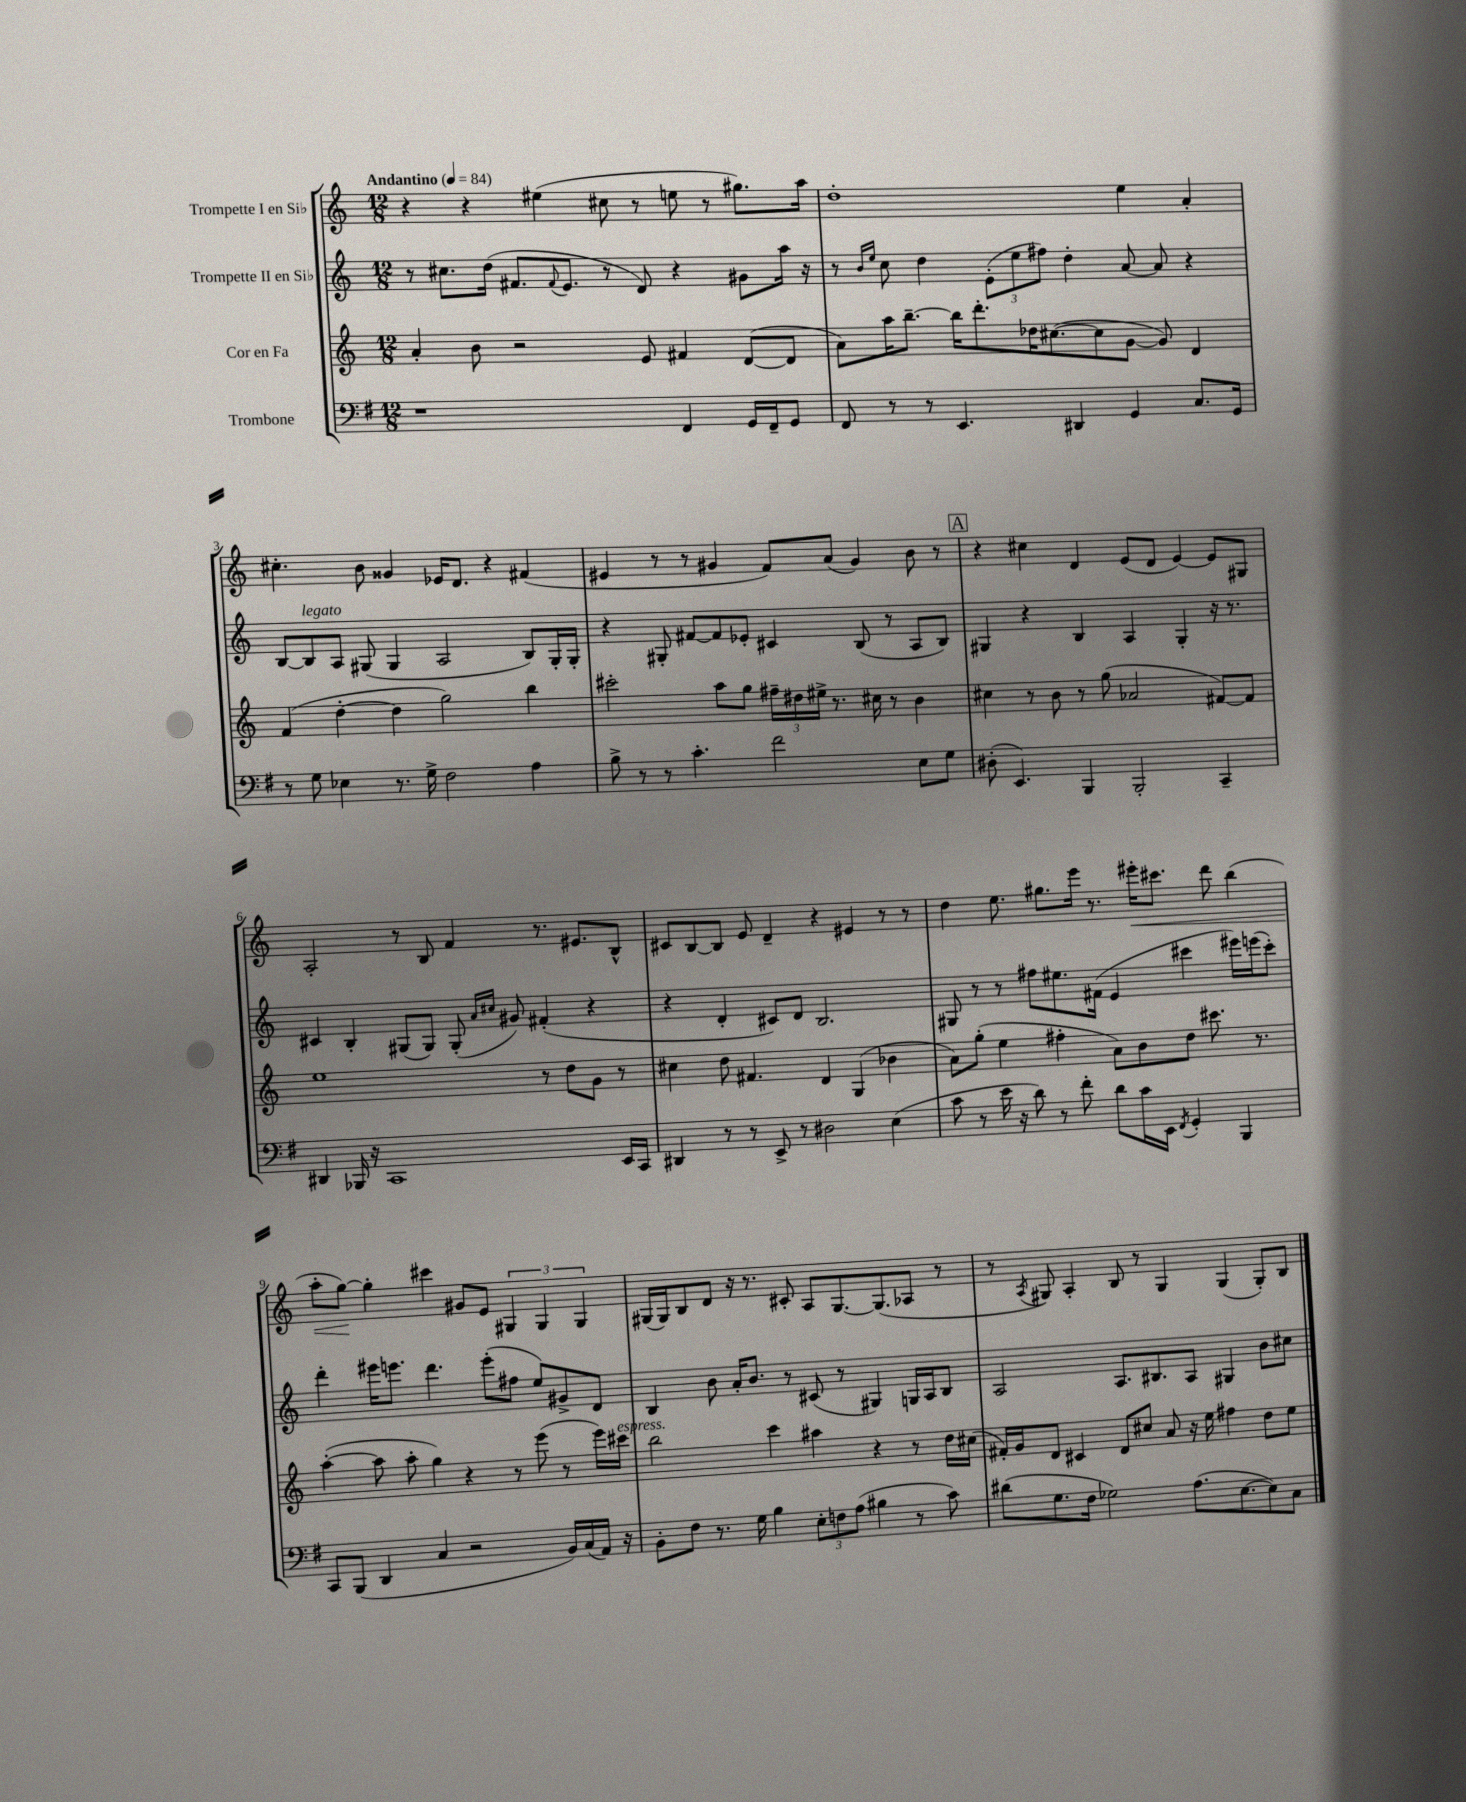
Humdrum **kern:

**kern	**kern	**kern	**kern
*staff4	*staff3	*staff2	*staff1
*clefF4	*clefG2	*clefG2	*clefG2
*k[f#]	*k[]	*k[]	*k[]
*M12/8	*M12/8	*M12/8	*M12/8
*MM84	*MM84	*MM84	*MM84
1r	4a'	8r	4r
.	.	8.cc#	.
.	8b	.	4r
.	.	(16dd	.
.	2r	8.f#	.
.	.	.	(4ee#
.	.	8qqf#	.
.	.	8.e	.
.	.	8r	8cc#
.	8e	8d)	8r
4FF#	4f#	4r	8ee
.	.	.	8r
16GG	([8d	8g#	8.gg#)
16FF#~	.	.	.
8GG	8d]	16aa	.
.	.	16r	16aa
=	=	=	=
8FF#	8a)	8r	1dd'
.	.	16qqb	.
.	.	16qqee	.
8r	16aa	8cc	.
.	[8.bb~	.	.
8r	.	4dd	.
4.EE	16bb]	.	.
.	8.ddd'	.	.
.	.	(12e'	.
.	.	12ee	.
.	16dd-	.	.
.	.	12ff#)	.
.	([8.cc#	.	.
4DD#	.	4dd'	.
.	8cc#]	.	.
4GG	[8g	[8a	4ee
.	8g])	8a]	.
8.C	4d	4r	4a'
16GG	.	.	.
=	=	=	=
8r	(4f	[8B	4.cc#'
8G	.	8B]	.
4E-	[4dd'	8A	.
.	.	(8G#	8b
8.r	4dd]	4G#	4g##
16G^	.	.	.
2F#	2gg)	2A	16e-
.	.	.	8.d
.	.	.	4r
4A	4bb	8B)	(4f#
.	.	16G#'	.
.	.	16G#'	.
=	=	=	=
8B^	2ccc#'	4r	4e#
8r	.	.	.
8r	.	8G#'	8r
4.c'	.	[8f#	8r
.	8aa	8f#]	4g#
.	8gg	8e-'	.
2f#	24ff#~	4c#	8f)
.	24dd#	.	.
.	24ee#^	.	.
.	8.r	.	(8a
.	.	(8B	4g#)
.	16cc#	.	.
.	8r	8r	.
8E	4b	8A	8b
8G	.	8B)	8r
=	=	=	=
(8D#'	4cc#	4G#	4r
4.EE)	.	.	.
.	8r	4r	4cc#
.	8b	.	.
4BBB	8r	4B	4d
.	(8gg	.	.
2BBB'	2a-	4A	(8e
.	.	.	8d
.	.	4G#'	[4e)
4CC~	[8f#)	16r	8e]
.	.	8.r	.
.	8f#]	.	8G#
=	=	=	=
4DD#	1ee	4c#	2A'
16BBB-	.	4B'	.
16r	.	.	.
1CC	.	.	.
.	.	(8G#	8r
.	.	8G#)	8B
.	.	(8G#'	4f
.	.	16qqa	.
.	.	16qqcc#	.
.	.	8g#)	.
.	8r	(4f#'	8.r
.	8dd	.	.
.	.	.	8.e#
.	8g	4r	.
16EE	8r	.	8B^^
16CC	.	.	.
=	=	=	=
4DD#	4cc#	4r	8c#
.	.	.	[8B
8r	8dd	4d'	8B]
8r	4.f#	.	8e
8EE^	.	8c#)	4d~
8r	.	8d	.
2D#	4d	2.B	4r
.	(4G	.	4e#
(4E	4b-	.	8r
.	.	.	8r
=	=	=	=
8c	8a)	8G#	4dd
8r	(8gg'	8r	.
16e	4ee	8r	8.ee
16r	.	.	.
8d)	.	8ff#	.
.	.	.	8.gg#
8r	4ff#'	8.ee#	.
8f#'	.	.	16eee
.	.	(16f#	8.r
8d	8a)	4e	.
16c	8b	.	16eee#'
16EE	.	.	8.ccc#
8qFF#	.	.	.
4GG'	8dd	4ccc#	.
.	8.ccc#	.	8ddd
4BBB	.	16eee#)	(4bb
.	8.r	(16eee	.
.	.	8ccc#')	.
=	=	=	=
8CC	([4aa'	4ddd'	8aa'
(8BBB	.	.	[8gg)
4DD	8aa]	16eee#	4gg']
.	.	8.eee	.
.	8aa'	.	.
4C	4gg)	4.ddd	4ccc#
2r	4r	.	8g#
.	.	(8eee'	8e
.	8r	8ff#	6G#
.	(8eee	8ee)	.
.	.	.	6G#
16BB)	8r	8g#^	.
(16C	.	.	.
.	.	.	6G#
16AA)	16eee)	8d	.
16r	16ccc#	.	.
=	=	=	=
8BB'	2bb	4B	(16G#
.	.	.	16G#)
8F#	.	.	8B
8.r	.	8b	8d
.	.	16a'	16r
16G	.	8.b	8.r
4B	4ccc	.	.
.	.	8r	8c#'
12E'	4aa#	(8c#	8A
12F	.	.	.
.	.	8r	[8.G#
(12A	.	.	.
4B#	4r	4G#)	.
.	.	.	(8.G#]
8r	8r	16G	8A-
.	.	16A	.
8c)	16dd	8B	8r
.	(16cc#	.	.
=	=	=	=
(8d#	16f#')	2A	8r
.	16g	.	.
.	.	.	8qA
8.G	8d	.	8G#)
.	4c#	.	4A'
16F#	.	.	.
2G-)	.	.	.
.	8d	8.A	8B
.	8cc#	.	8r
.	.	8.B#	.
.	8a	.	4G#
(8.A	16r	8A	.
.	16ee	.	.
.	4ff#	4G#	(4G#
[8.E	.	.	.
8E])	8dd	8b	8G#')
8C	8ee	8cc#	8B
==	==	==	==
*-	*-	*-	*-
